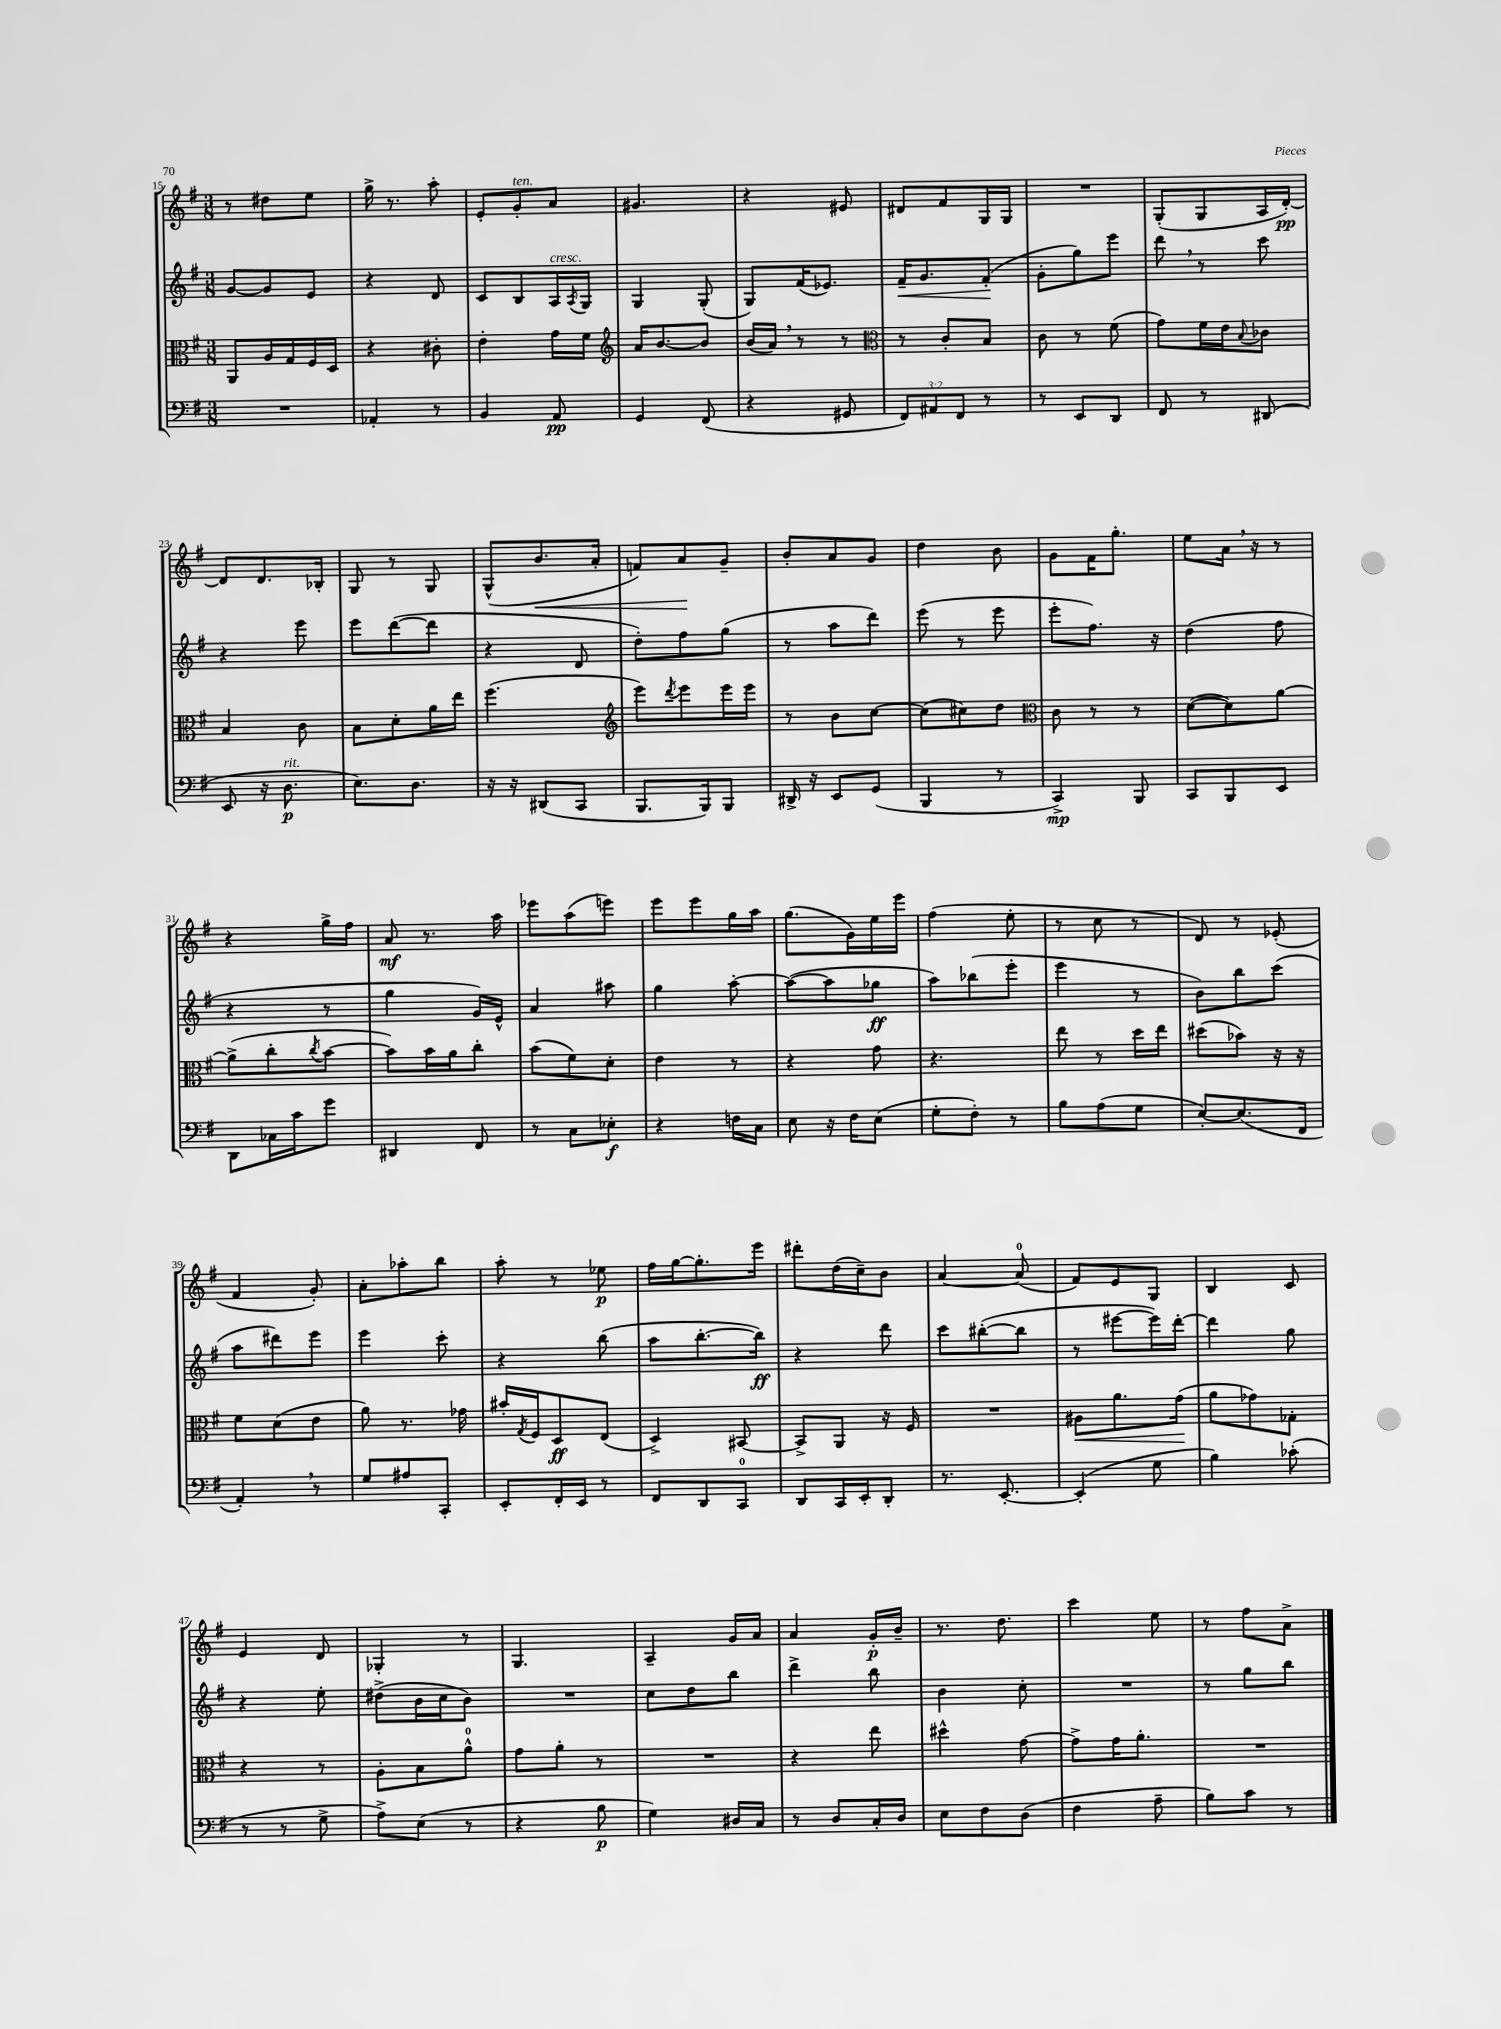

**kern	**dynam	**kern	**dynam	**kern	**dynam	**kern	**dynam
*part4	*part4	*part3	*part3	*part2	*part2	*part1	*part1
*staff4	*staff4	*staff3	*staff3	*staff2	*staff2	*staff1	*staff1
*clefF4	*	*clefC3	*	*clefG2	*	*clefG2	*
*k[f#]	*	*k[f#]	*	*k[f#]	*	*k[f#]	*
*M3/8	*	*M3/8	*	*M3/8	*	*M3/8	*
=15	=15	=15	=15	=15	=15	=15	=15
4.r	.	8AA/L	.	[8g/L	.	8r	.
.	.	16A/L	.	8g/]	.	8dd#X\L	.
.	.	16G/	.	.	.	.	.
.	.	16F#/	.	8e/J	.	8ee\J	.
.	.	16D/JJ	.	.	.	.	.
=16	=16	=16	=16	=16	=16	=16	=16
4AA-X'/	.	4r	.	4r	.	16gg^\	.
.	.	.	.	.	.	8.r	.
8r	.	8c#X'\	.	8d/	.	8aa'\	.
=17	=17	=17	=17	=17	=17	=17	=17
4BB/	.	4e'\	.	8c/L	.	8e'/L	.
!	!	!	!	!	!	!LO:TX:a:i:t=ten.	!
.	.	.	.	8B/	.	8g'/	.
!	!	!	!	!LO:TX:a:i:t=cresc.	!	!	!
8AA/	pp	16g\LL	.	16A/L	.	8a/J	.
.	.	.	.	8qA/	.	.	.
.	.	16f#\JJ	.	16G/JJ	.	.	.
=18	=18	=18	=18	=18	=18	=18	=18
*	*	*clefG2	*	*	*	*	*
4GG/	.	16a/KL	.	4G/	.	4.g#X/	.
.	.	[8.b/	.	.	.	.	.
(8FF#/	.	8b/J]	.	(8G'/	.	.	.
=19	=19	=19	=19	=19	=19	=19	=19
4r	.	(16b/LL	.	8G/L)	.	4r	.
.	.	16a,/JJ)	.	.	.	.	.
.	.	8r	.	(16f#/K	.	.	.
.	.	.	.	8.e-X/J)	.	.	.
8GG#X/	.	8r	.	.	.	8e#X/	.
=20	=20	=20	=20	=20	=20	=20	=20
*	*	*clefC3	*	*	*	*	*
!	!	!	!	!	!LO:HP:b	!	!
12FF#/L)	.	8r	.	16f#~/KL	<	8d#X/L	.
.	.	.	.	8.g/	.	.	.
12AA#X/	.	.	.	.	.	.	.
.	.	8c'/L	.	.	.	8f#/	.
12FF#/J	.	.	.	.	.	.	.
8r	.	8B/J	.	(8f#'/J	.	16G/L	.
.	.	.	.	.	.	16G/JJ	.
.	.	.	.	.	[	.	.
=21	=21	=21	=21	=21	=21	=21	=21
8r	.	8c\	.	8g'\L	.	4.r	.
8EE/L	.	8r	.	8gg\)	.	.	.
8DD/J	.	(8f#\	.	8eee\J	.	.	.
=22	=22	=22	=22	=22	=22	=22	=22
8FF#/	.	8g\L)	.	8ddd,\	.	(8G'/L	.
8r	.	16f#\L	.	8r	.	8G/	.
.	.	16e\J	.	.	.	.	.
.	.	8qqB/	.	.	.	.	.
(8DD#X/	.	8c-X\J	.	8ccc\	.	16A/L	.
.	.	.	.	.	.	[16d'/JJ)	pp
!!LO:LB:g=z
=23	=23	=23	=23	=23	=23	=23	=23
8EE/	.	4B/	.	4r	.	8d/L]	.
16r	.	.	.	.	.	8.d/	.
!LO:TX:a:i:t=rit.	!	!	!	!	!	!	!
8.D\	p	.	.	.	.	.	.
.	.	8c\	.	8eee\	.	.	.
.	.	.	.	.	.	16B-X'/Jk	.
=24	=24	=24	=24	=24	=24	=24	=24
8.E\L)	.	8B\L	.	8eee\L	.	8G/	.
.	.	8d'\	.	([8ddd\	.	8r	.
8.D\J	.	.	.	.	.	.	.
.	.	16a\L	.	8ddd\J]	.	8G/	.
.	.	16ee\JJ	.	.	.	.	.
=25	=25	=25	=25	=25	=25	=25	=25
16r	.	(4.ff#\	.	4r	.	(8G^^/L	.
16r	.	.	.	.	.	.	.
!	!	!	!	!	!	!	!LO:HP:b
(8DD#X/L	.	.	.	.	.	8.b/	<
8CC/J	.	.	.	8d/	.	.	.
.	.	.	.	.	.	16a'/Jk	.
=26	=26	=26	=26	=26	=26	=26	=26
*	*	*clefG2	*	*	*	*	*
8.BBB/L	.	8eee\L)	.	8dd'\L)	.	8fn/L)	.
.	.	8qddd/	.	.	.	.	.
.	.	8eee\	.	8ff#\	.	8a/	.
16BBB/k)	.	.	.	.	.	.	.
8BBB/J	.	16eee\L	.	(8gg\J	.	8g~/J	[
.	.	16eee\JJ	.	.	.	.	.
=27	=27	=27	=27	=27	=27	=27	=27
16DD#X^/	.	8r	.	8r	.	8b'/L	.
16r	.	.	.	.	.	.	.
8EE/L	.	8b\L	.	8aa\L	.	8a/	.
(8GG/J	.	[8cc\J	.	8ddd\J)	.	8g/J	.
=28	=28	=28	=28	=28	=28	=28	=28
4BBB/	.	(8cc\L]	.	(8eee\	.	4dd\	.
.	.	8cc#X\)	.	8r	.	.	.
8r	.	8dd\J	.	8eee\	.	8b\	.
=29	=29	=29	=29	=29	=29	=29	=29
*	*	*clefC3	*	*	*	*	*
4CC^/)	mp	8c\	.	8eee'\L	.	8g\L	.
.	.	8r	.	8.ff#\J)	.	16f#\K	.
.	.	.	.	.	.	8.gg'\J	.
8BBB/	.	8r	.	.	.	.	.
.	.	.	.	16r	.	.	.
=30	=30	=30	=30	=30	=30	=30	=30
8CC/L	.	([8d\L	.	(4dd\	.	8ee\L	.
8BBB/	.	8d\])	.	.	.	16a,\Jk	.
.	.	.	.	.	.	16r	.
8EE/J	.	[8a\J	.	8ff#\	.	8r	.
!!LO:LB:g=z
=31	=31	=31	=31	=31	=31	=31	=31
8DD\L	.	(8a^\L]	.	4r	.	4r	.
16C-X\L	.	8cc'\	.	.	.	.	.
16c\J	.	.	.	.	.	.	.
.	.	8qcc/	.	.	.	.	.
8g\J	.	[8b\J	.	8r	.	16gg^\LL	.
.	.	.	.	.	.	16ff#\JJ	.
=32	=32	=32	=32	=32	=32	=32	=32
4DD#X/	.	8b\L])	.	4gg\	.	8a/	mf
.	.	16b\L	.	.	.	8.r	.
.	.	16a\J	.	.	.	.	.
8FF#/	.	8cc'\J	.	16g/LL)	.	.	.
.	.	.	.	16e^^/JJ	.	16aa\	.
=33	=33	=33	=33	=33	=33	=33	=33
8r	.	(8b\L	.	4a/	.	8eee-X\L	.
8C\L	.	8f#\)	.	.	.	(8aa\	.
8E-X'\J	f	8d'\J	.	8aa#X\	.	8eeen\J)	.
=34	=34	=34	=34	=34	=34	=34	=34
4r	.	4e\	.	4gg\	.	8eee\L	.
.	.	.	.	.	.	8eee\	.
16Fn\LL	.	8r	.	[8aa'\	.	16gg\L	.
16C\JJ	.	.	.	.	.	16aa\JJ	.
=35	=35	=35	=35	=35	=35	=35	=35
8E\	.	4r	.	(8aa\L_	.	(8.gg\L	.
16r	.	.	.	8aa\]	.	.	.
16F#\KL	.	.	.	.	.	16g\L)	.
(8E\J	.	8g\	.	8gg-X\J	ff	16ee\	.
.	.	.	.	.	.	16eee\JJ	.
=36	=36	=36	=36	=36	=36	=36	=36
8G'\L	.	4.r	.	8aa\L)	.	(4ff#\	.
8F#'\J)	.	.	.	(8bb-X\	.	.	.
8r	.	.	.	8eee'\J	.	8ee'\	.
=37	=37	=37	=37	=37	=37	=37	=37
8B\L	.	8ee\	.	4eee\	.	8r	.
(8A\	.	8r	.	.	.	8cc\	.
8G\J	.	16dd\LL	.	8r	.	8r	.
.	.	16ee\JJ	.	.	.	.	.
=38	=38	=38	=38	=38	=38	=38	=38
[8E'/L)	.	(8dd#X\L	.	8b\L)	.	8d/)	.
(8.E/]	.	8b-X\J)	.	8bb\	.	8r	.
.	.	16r	.	(8ccc\J	.	(8e-X'/	.
16FF#/Jk	.	16r	.	.	.	.	.
!!LO:LB:g=z
=39	=39	=39	=39	=39	=39	=39	=39
4AA',/)	.	8f#\L	.	8aa\L	.	4f#/	.
.	.	(8d\	.	8ddd#X\)	.	.	.
8r	.	8e\J	.	8eee\J	.	8g'/)	.
=40	=40	=40	=40	=40	=40	=40	=40
8G/L	.	8a\)	.	4eee\	.	8a'\L	.
8A#X/	.	8.r	.	.	.	8aa-X'\	.
8CC'/J	.	.	.	8ccc'\	.	8bb\J	.
.	.	16g-X\	.	.	.	.	.
=41	=41	=41	=41	=41	=41	=41	=41
8EE'/L	.	16b#X'/LL	.	4r	.	8aa'\	.
.	.	8qG/	.	.	.	.	.
.	.	16F#/J	.	.	.	.	.
16FF#'/L	.	8D/	ff	.	.	8r	.
16EE/JJ	.	.	.	.	.	.	.
8r	.	(8E/J	.	(8bb\	.	8ee-X\	p
=42	=42	=42	=42	=42	=42	=42	=42
8FF#/L	.	4D^/)	.	8aa\L	.	16ff#\LL	.
.	.	.	.	.	.	[16gg\J	.
8DD/	.	.	.	[8.bb'\	.	8.gg'\]	.
8CC/J	.	[8BB#X/	.	.	.	.	.
.	.	.	.	16bb\Jk])	ff	16eee\Jk	.
=43	=43	=43	=43	=43	=43	=43	=43
8DD/L	.	8BB#^/L]	.	4r	.	8ddd#X'\L	.
16CC/L	.	8AA/J	.	.	.	(16dd\L	.
16EE'/J	.	.	.	.	.	16cc~\J)	.
8DD'/J	.	16r	.	8ddd\	.	8b\J	.
.	.	16F#/	.	.	.	.	.
=44	=44	=44	=44	=44	=44	=44	=44
8.r	.	4.r	.	8ccc\L	.	[4a/	.
.	.	.	.	([8bb#X'\	.	.	.
[8.EE'/	.	.	.	.	.	.	.
.	.	.	.	8bb#\J]	.	(8a/]	.
=45	=45	=45	=45	=45	=45	=45	=45
!	!	!	!LO:HP:b	!	!	!	!
(4EE'/]	.	8A#X\L	<	8r	.	8f#/L)	.
.	.	8.a\	.	[8eee#X\L	.	8e/	.
8G\	.	.	.	16eee#\L])	.	8G/J	.
.	.	(16g\Jk	.	[16ddd'\JJ	.	.	.
.	.	.	[	.	.	.	.
=46	=46	=46	=46	=46	=46	=46	=46
4B\)	.	8a\L	.	4ddd\]	.	4B/	.
.	.	8g-X\)	.	.	.	.	.
(8c-X'\	.	8G-X'\J	.	8gg\	.	8c/	.
!!LO:LB:g=z
=47	=47	=47	=47	=47	=47	=47	=47
8r	.	4r	.	4r	.	4e/	.
8r	.	.	.	.	.	.	.
8G^\	.	8r	.	8ee'\	.	8d/	.
=48	=48	=48	=48	=48	=48	=48	=48
8A^\L)	.	8A'\L	.	(8dd#X^\L	.	4G-X'/	.
(8E\J	.	8B\	.	16b\L	.	.	.
.	.	.	.	16cc\J	.	.	.
8r	.	8a^^\J	.	8b\J)	.	8r	.
=49	=49	=49	=49	=49	=49	=49	=49
4r	.	8g\L	.	4.r	.	4.G/	.
.	.	8a'\J	.	.	.	.	.
8B\	p	8r	.	.	.	.	.
=50	=50	=50	=50	=50	=50	=50	=50
4G\)	.	4.r	.	8cc\L	.	4A~/	.
.	.	.	.	8dd\	.	.	.
16D#X/LL	.	.	.	8bb\J	.	16g/LL	.
16C/JJ	.	.	.	.	.	16a/JJ	.
=51	=51	=51	=51	=51	=51	=51	=51
8r	.	4r	.	4ddd^\	.	4a/	.
8D/L	.	.	.	.	.	.	.
16C'/L	.	8ee\	.	8bb\	.	16g'/LL	p
16D/JJ	.	.	.	.	.	16b~/JJ	.
=52	=52	=52	=52	=52	=52	=52	=52
8E\L	.	4dd#X^^\	.	4b\	.	8.r	.
8F#\	.	.	.	.	.	.	.
.	.	.	.	.	.	8.dd\	.
(8D\J	.	[8g\	.	8cc'\	.	.	.
=53	=53	=53	=53	=53	=53	=53	=53
4F#\	.	8g^\L]	.	4.r	.	4ccc\	.
.	.	16g\K	.	.	.	.	.
.	.	8.a'\J	.	.	.	.	.
8A~\	.	.	.	.	.	8ee\	.
=54	=54	=54	=54	=54	=54	=54	=54
8B\L)	.	4.r	.	8r	.	8r	.
8c\J	.	.	.	8gg\L	.	8ff#\L	.
8r	.	.	.	8bb\J	.	8a^\J	.
==	==	==	==	==	==	==	==
*-	*-	*-	*-	*-	*-	*-	*-
